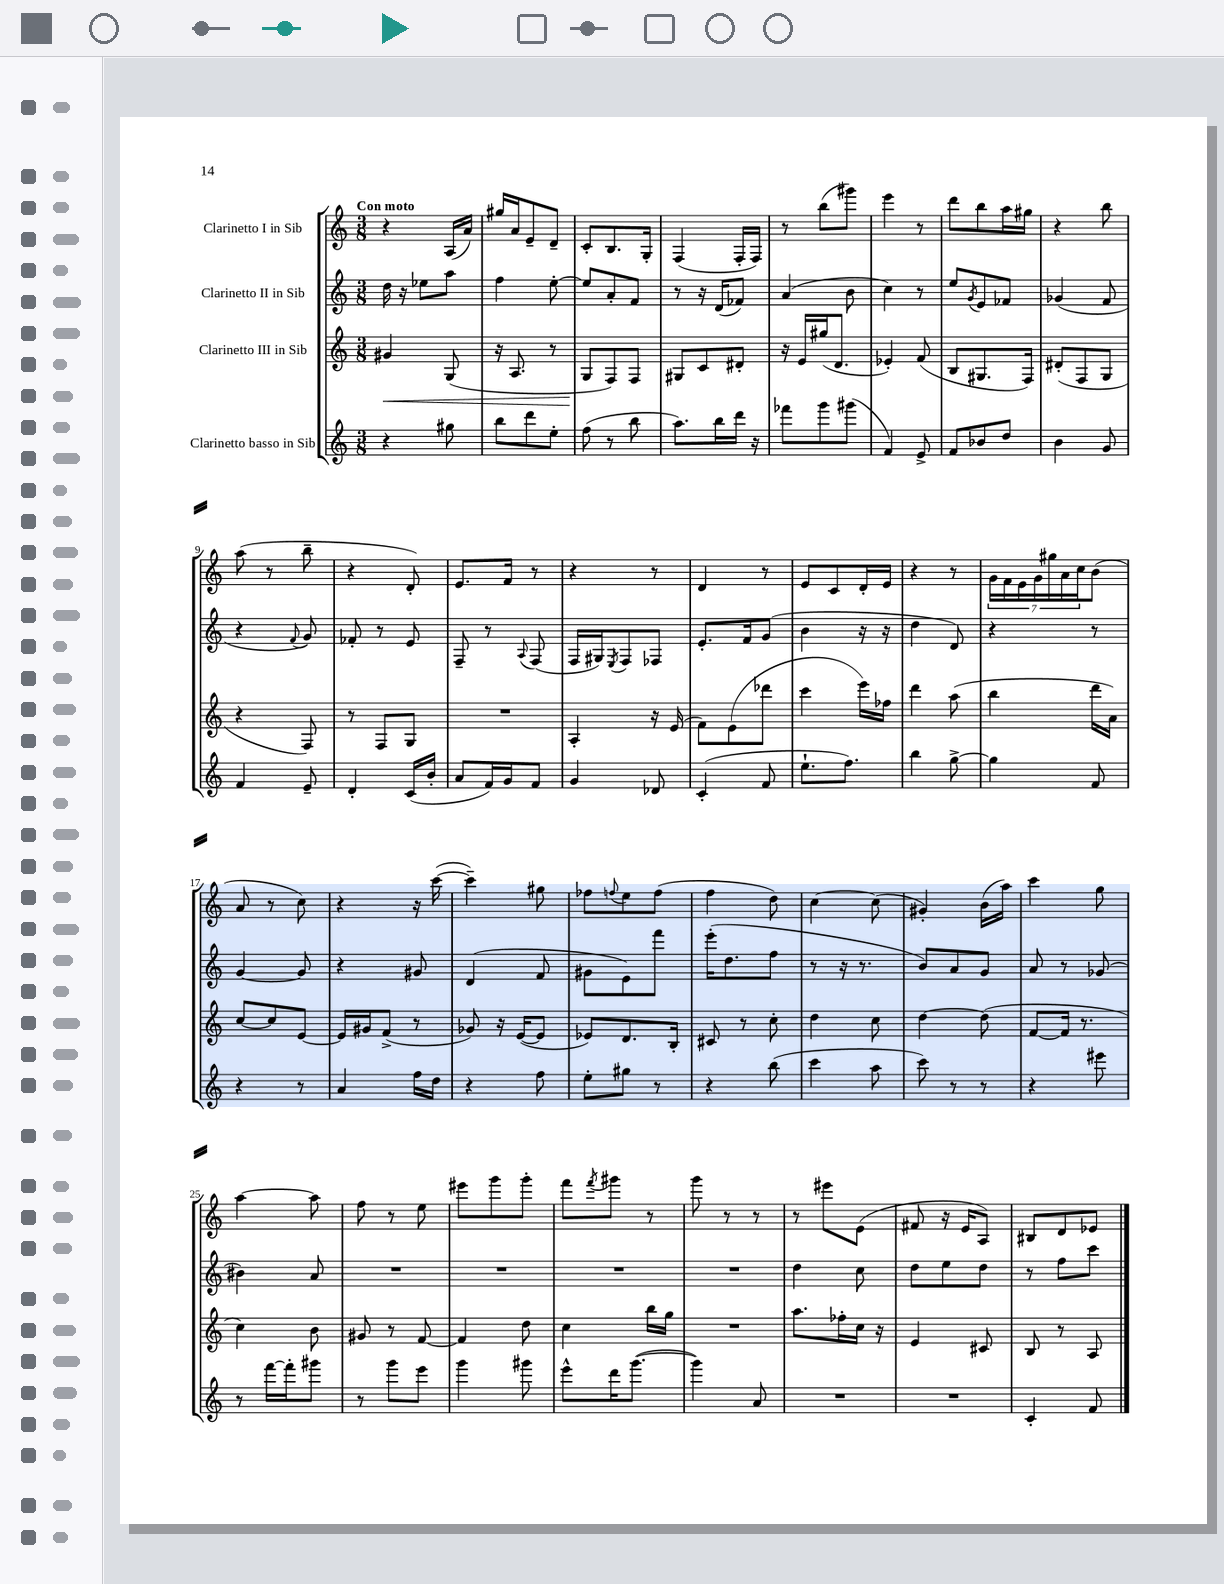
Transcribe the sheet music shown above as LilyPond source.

<<
\new StaffGroup <<
\new Staff = "s0" \with { instrumentName = "Clarinetto I in Sib" } {
    \clef treble \key c \major \numericTimeSignature \time 3/8 \tempo "Con moto"
    r4 a16( a'16) |
    gis''16 a'16 e'8-- d'8-- |
    c'8-. b8. g16-. |
    f4( f16-. f16) |
    r8 b''8( gis'''8) |
    e'''4 r8 |
    d'''8 b''8 a''16 gis''16 |
    r4 b''8 |
    a''8( r8 b''8-- |
    r4 d'8-.) |
    e'8. f'16 r8 |
    r4 r8 |
    d'4 r8 |
    e'8 c'8 d'16-. e'16 |
    r4 r8 |
    \tuplet 7/4 { g'16 f'16 e'16 g'16 gis''16 a'16 c''16 } b'8( |
    a'8 r8 c''8) |
    r4 r16 c'''16~( |
    c'''4--) gis''8 |
    fes''8 \appoggiatura { f''8 } e''8 f''8( |
    f''4 d''8) |
    c''4~ c''8( |
    gis'4-.) b'16( a''16) |
    c'''4 g''8 |
    a''4~ a''8 |
    f''8 r8 e''8 |
    eis'''8 g'''8 g'''8-. |
    f'''8 \acciaccatura { f'''8 } gis'''8 r8 |
    g'''8 r8 r8 |
    r8 eis'''8 e'8( |
    fis'8 r16 e'16 a8) |
    bis8 d'8 ees'8 \bar "|." |
}
\new Staff = "s1" \with { instrumentName = "Clarinetto II in Sib" } {
    \clef treble \key c \major \numericTimeSignature \time 3/8
    d''16 r16 ees''8 a''8 |
    f''4 e''8~-. |
    e''8 a'8-. f'8 |
    r8 r16 d'16( fes'8) |
    a'4( b'8 |
    c''4) r8 |
    e''8 \acciaccatura { g'8 } e'8 fes'8 |
    ges'4( f'8 |
    r4 \appoggiatura { f'8 } g'8) |
    fes'8-. r8 e'8 |
    f8-- r8 \appoggiatura { a8 } f8( |
    f16 gis16) \acciaccatura { e8 } f8 fes8 |
    e'8.-. f'16 g'8( |
    b'4 r16 r16 |
    d''4 d'8) |
    r4 r8 |
    g'4~ g'8 |
    r4 gis'8 |
    d'4( f'8 |
    gis'8 e'8) f'''8 |
    e'''16-.( d''8. f''8 |
    r8 r16 r8. |
    b'8) a'8 g'8 |
    a'8 r8 ges'8( |
    bis'4) a'8 |
    R4. |
    R4. |
    R4. |
    R4. |
    d''4 c''8 |
    d''8 e''8 d''8 |
    r8 f''8 c'''8 \bar "|." |
}
\new Staff = "s2" \with { instrumentName = "Clarinetto III in Sib" } {
    \clef treble \key c \major \numericTimeSignature \time 3/8
    gis'4\< g8( |
    r16 a8. r8 |
    g8\! f8) f8 |
    gis8 c'8 dis'8-. |
    r16 e'16 gis''16( d'8. |
    ees'4-.) f'8( |
    b8 gis8. f16) |
    dis'8-.( f8 g8 |
    r4 f8) |
    r8 f8 g8 |
    R4. |
    a4-. r16 e'16( |
    f'8) e'8( des'''8 |
    c'''4 e'''16) fes''16 |
    d'''4 a''8( |
    b''4 d'''16 a'16) |
    c''8~ c''8 e'8~ |
    e'16 gis'16 f'8->( r8 |
    ges'8) r16 e'16~( e'8 |
    ees'8) d'8. b16-. |
    cis'8 r8 c''8-. |
    d''4 c''8 |
    d''4~ d''8( |
    f'8~ f'16 r8. |
    c''4) b'8 |
    gis'8 r8 f'8~ |
    f'4 d''8 |
    c''4 b''16 g''16 |
    R4. |
    a''8. fes''16-. c''16 r16 |
    e'4 cis'8 |
    b8 r8 a8 \bar "|." |
}
\new Staff = "s3" \with { instrumentName = "Clarinetto basso in Sib" } {
    \clef treble \key c \major \numericTimeSignature \time 3/8
    r4 gis''8 |
    b''8 d'''8 e''8-. |
    f''8( r8 b''8 |
    a''8.) b''16 d'''16 r16 |
    fes'''8 g'''8 gis'''8( |
    f'4) e'8-> |
    f'8 bes'8 d''8 |
    b'4 g'8 |
    f'4 e'8-- |
    d'4-. c'16( b'16-. |
    a'8 f'16) g'16 f'8 |
    g'4 des'8 |
    c'4-.( f'8 |
    e''8.-! f''8.) |
    b''4 g''8~-> |
    g''4 f'8 |
    r4 r8 |
    a'4 f''16 d''16 |
    r4 f''8 |
    e''8-. gis''8 r8 |
    r4 b''8( |
    c'''4 a''8 |
    c'''8) r8 r8 |
    r4 eis'''8 |
    r8 f'''16~ f'''16-. gis'''8 |
    r8 g'''8 e'''8 |
    g'''4 gis'''8 |
    e'''8-^ d'''16 g'''8.~( |
    g'''4) a'8 |
    R4. |
    R4. |
    c'4-. f'8 \bar "|." |
}
>>
>>
